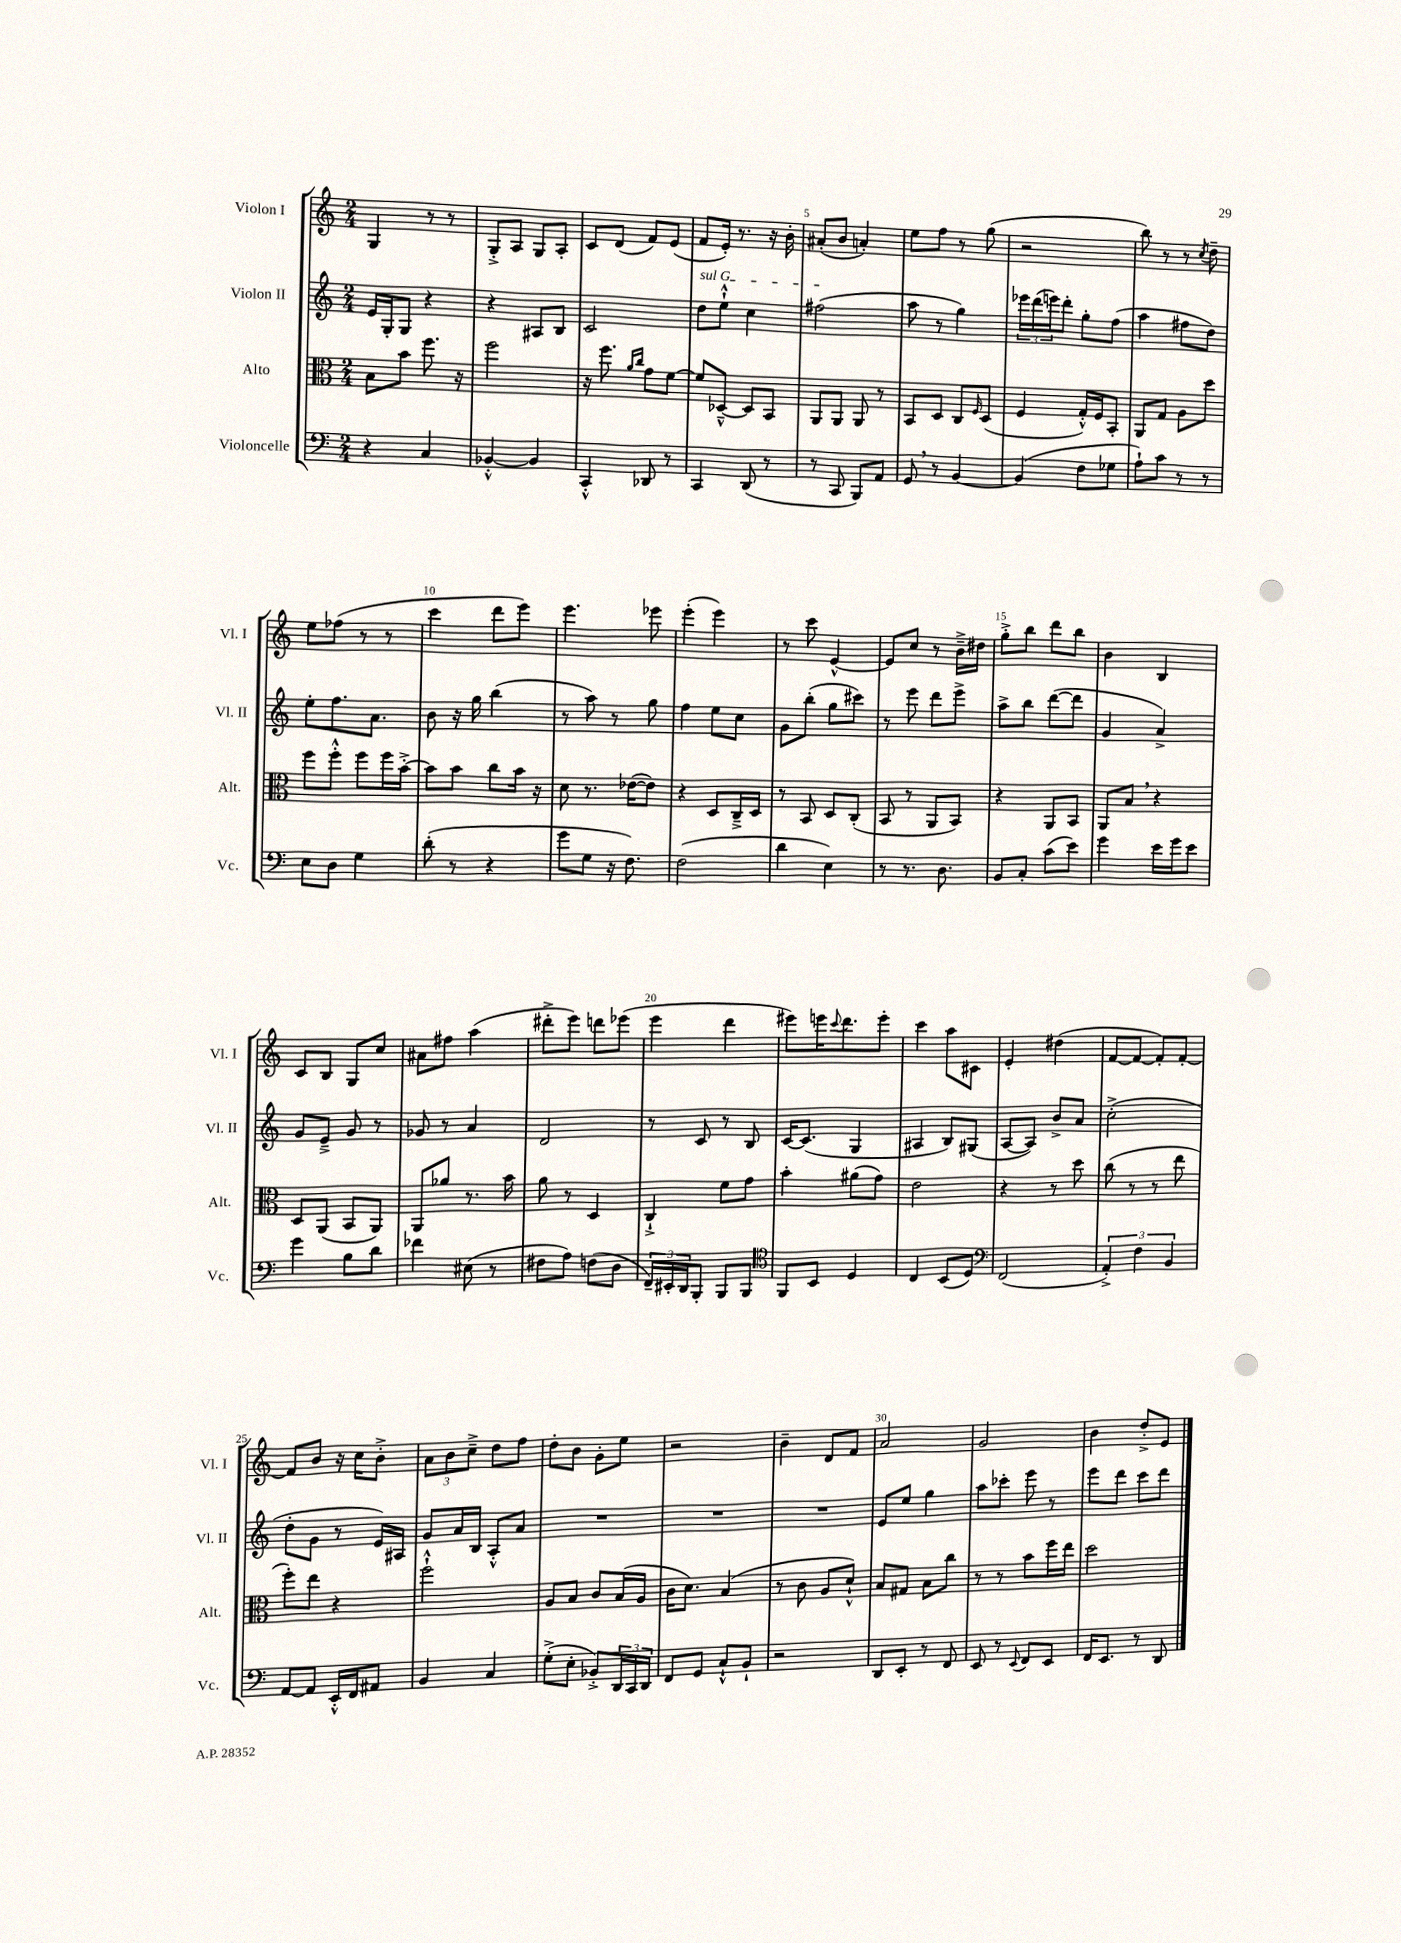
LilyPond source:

<<
\new StaffGroup <<
\new Staff = "s0" \with { instrumentName = "Violon I" shortInstrumentName = "Vl. I" } {
    \clef treble \key c \major \numericTimeSignature \time 2/4
    g4 r8 r8 |
    g8-.-> a8 g8 a8-. |
    c'8 d'8( f'8) e'8( |
    f'8 e'16-.) r8. r16 b'16-. |
    ais'8-.( b'8 a'4-.) |
    e''8 f''8 r8 g''8( |
    r2 |
    b''8) r8 r8 \acciaccatura { c''8 } d''8-- |
    e''8 fes''8( r8 r8 |
    c'''4 d'''8 e'''8) |
    e'''4. ees'''8 |
    e'''4-.( e'''4) |
    r8 c'''8 e'4~-^ |
    e'8 c''8 r8 b'16---> dis''16 |
    g''8-.-> b''8 d'''8 b''8 |
    b'4 b4 |
    c'8 b8 g8 c''8 |
    ais'8 fis''8 a''4( |
    dis'''8-.-> e'''8) d'''8 ees'''8( |
    e'''4 d'''4 |
    eis'''8) e'''16 \appoggiatura { c'''8 } d'''8. e'''8-. |
    c'''4 a''8 cis'8 |
    e'4-. dis''4( |
    f'8~ f'8~ f'8-.) f'8~-. |
    f'8 b'8 r16 c''16 b'8-.-> |
    \tuplet 3/2 { a'8 b'8 c''8---> } d''8 f''8 |
    d''8-. b'8 g'8-. e''8 |
    r2 |
    b'4-- d'8 f'8 |
    a'2 |
    g'2 |
    b'4 d''8-.-> e'8 \bar "|." |
}
\new Staff = "s1" \with { instrumentName = "Violon II" shortInstrumentName = "Vl. II" } {
    \clef treble \key c \major \numericTimeSignature \time 2/4
    e'16 g16-. g8 r4 |
    r4 ais8 b8 |
    c'2 |
    \once \override TextSpanner.bound-details.left.text = \markup { \italic "sul G" } d''8\startTextSpan e''8-!-^ c''4 |
    fis''2\stopTextSpan( |
    a''8 r8 g''4) |
    \tuplet 3/2 { ees'''16 d'''16( e'''16) } d'''8-. g''8-. f''8( |
    a''4 fis''8 d''8) |
    e''8-. f''8. a'8. |
    b'8 r16 g''16 b''4( |
    r8 a''8) r8 g''8 |
    f''4 e''8 c''8 |
    g'8 b''8-.( g''8 cis'''8) |
    r8 e'''8 d'''8 e'''8-> |
    a''8-> b''8 d'''8~( d'''8 |
    g'4 a'4->) |
    g'8 e'8---> g'8 r8 |
    ges'8 r8 a'4 |
    d'2 |
    r8 c'8 r8 b8 |
    c'16~ c'8.( g4 |
    ais4 b8) gis8( |
    a8~ a8) b'8-> a'8 |
    c''2-.->( |
    d''8-. g'8 r8 e'16) ais16 |
    g'8 a'16 b16 a8-.-^ a'8 |
    R2 |
    R2 |
    R2 |
    e'8 e''8 g''4 |
    a''8 ces'''8-. e'''8 r8 |
    e'''8 d'''8 c'''8 d'''8 \bar "|." |
}
\new Staff = "s2" \with { instrumentName = "Alto" shortInstrumentName = "Alt." } {
    \clef alto \key c \major \numericTimeSignature \time 2/4
    b8 b'8 f''8. r16 |
    f''2 |
    r16 f''8. \grace { a'16 c''16 } g'8 f'8~ |
    f'8 des8~---^ des8 b,8 |
    a,8 a,8 a,8 r8 |
    b,8 d8 c8 \grace { f16 } d8( |
    f4 g16-.-^) f16 b,8-. |
    a,8 g8 a8 d''8 |
    f''8 f''8-.-^ f''8 f''16 b'16~-.-> |
    b'8 b'8 c''8 b'16 r16 |
    d'8 r8. ees'16~( ees'8) |
    r4 d8 c16---> d16 |
    r8 b,8 d8 c8-.( |
    b,8 r8 a,8 b,8) |
    r4 a,8 b,8 |
    a,8 b8 \breathe r4 |
    d8 a,8( b,8 a,8) |
    a,8 aes'8 r8. b'16 |
    a'8 r8 d4 |
    c4-!-> f'8 g'8 |
    b'4-. ais'8( g'8) |
    e'2 |
    r4 r8 d''8 |
    c''8( r8 r8 e''8 |
    f''8-.) e''8 r4 |
    f''2-!-^ |
    a8 b8 c'8 b16( a16 |
    c'16 d'8.) b4( |
    r8 c'8 a8 d'8-!-^) |
    b8 gis8 b8 c''8 |
    r8 r8 b'8 f''16 e''16 |
    d''2 \bar "|." |
}
\new Staff = "s3" \with { instrumentName = "Violoncelle" shortInstrumentName = "Vc." } {
    \clef bass \key c \major \numericTimeSignature \time 2/4
    r4 c4 |
    bes,4~-.-^ bes,4 |
    c,4-.-^ des,8 r8 |
    c,4 d,8( r8 |
    r8 c,8 b,,8) a,8 |
    g,8 \breathe r8 b,4~ |
    b,4( f8 ges8 |
    a8-!) c'8 r8 r8 |
    e8 d8 g4 |
    d'8-.( r8 r4 |
    g'8 g8 r16 f8.) |
    f2( |
    d'4 e4) |
    r8 r8. d8. |
    b,8 c8-. c'8( e'8) |
    g'4 e'16 g'16 e'8 |
    g'4 b8 d'8 |
    fes'4 eis8( r8 |
    fis8 a8) f8( d8 |
    \tuplet 3/2 { f,16--) eis,16-. d,16 } b,,8-. b,,8 b,,8 |
    \clef tenor f,8 b,8 d4 |
    c4 b,8( d8) |
    \clef bass f,2( |
    \tuplet 3/2 { a,4-.->) f4 b,4 } |
    a,8~ a,8 e,16-.-^ f,16 ais,8 |
    b,4 c4 |
    g8-.->( e8-. bes,8-.->) \tuplet 3/2 { d,16 c,16 d,16 } |
    f,8 g,8 c8-!-^ b,8-! |
    r2 |
    d,8 e,8-. r8 f,8 |
    e,8 r8 \appoggiatura { e,8 } f,8 e,8 |
    f,16 e,8. r8 d,8 \bar "|." |
}
>>
>>
\layout { \context { \Score \override BarNumber.break-visibility = ##(#f #t #t) barNumberVisibility = #(every-nth-bar-number-visible 5) } }
